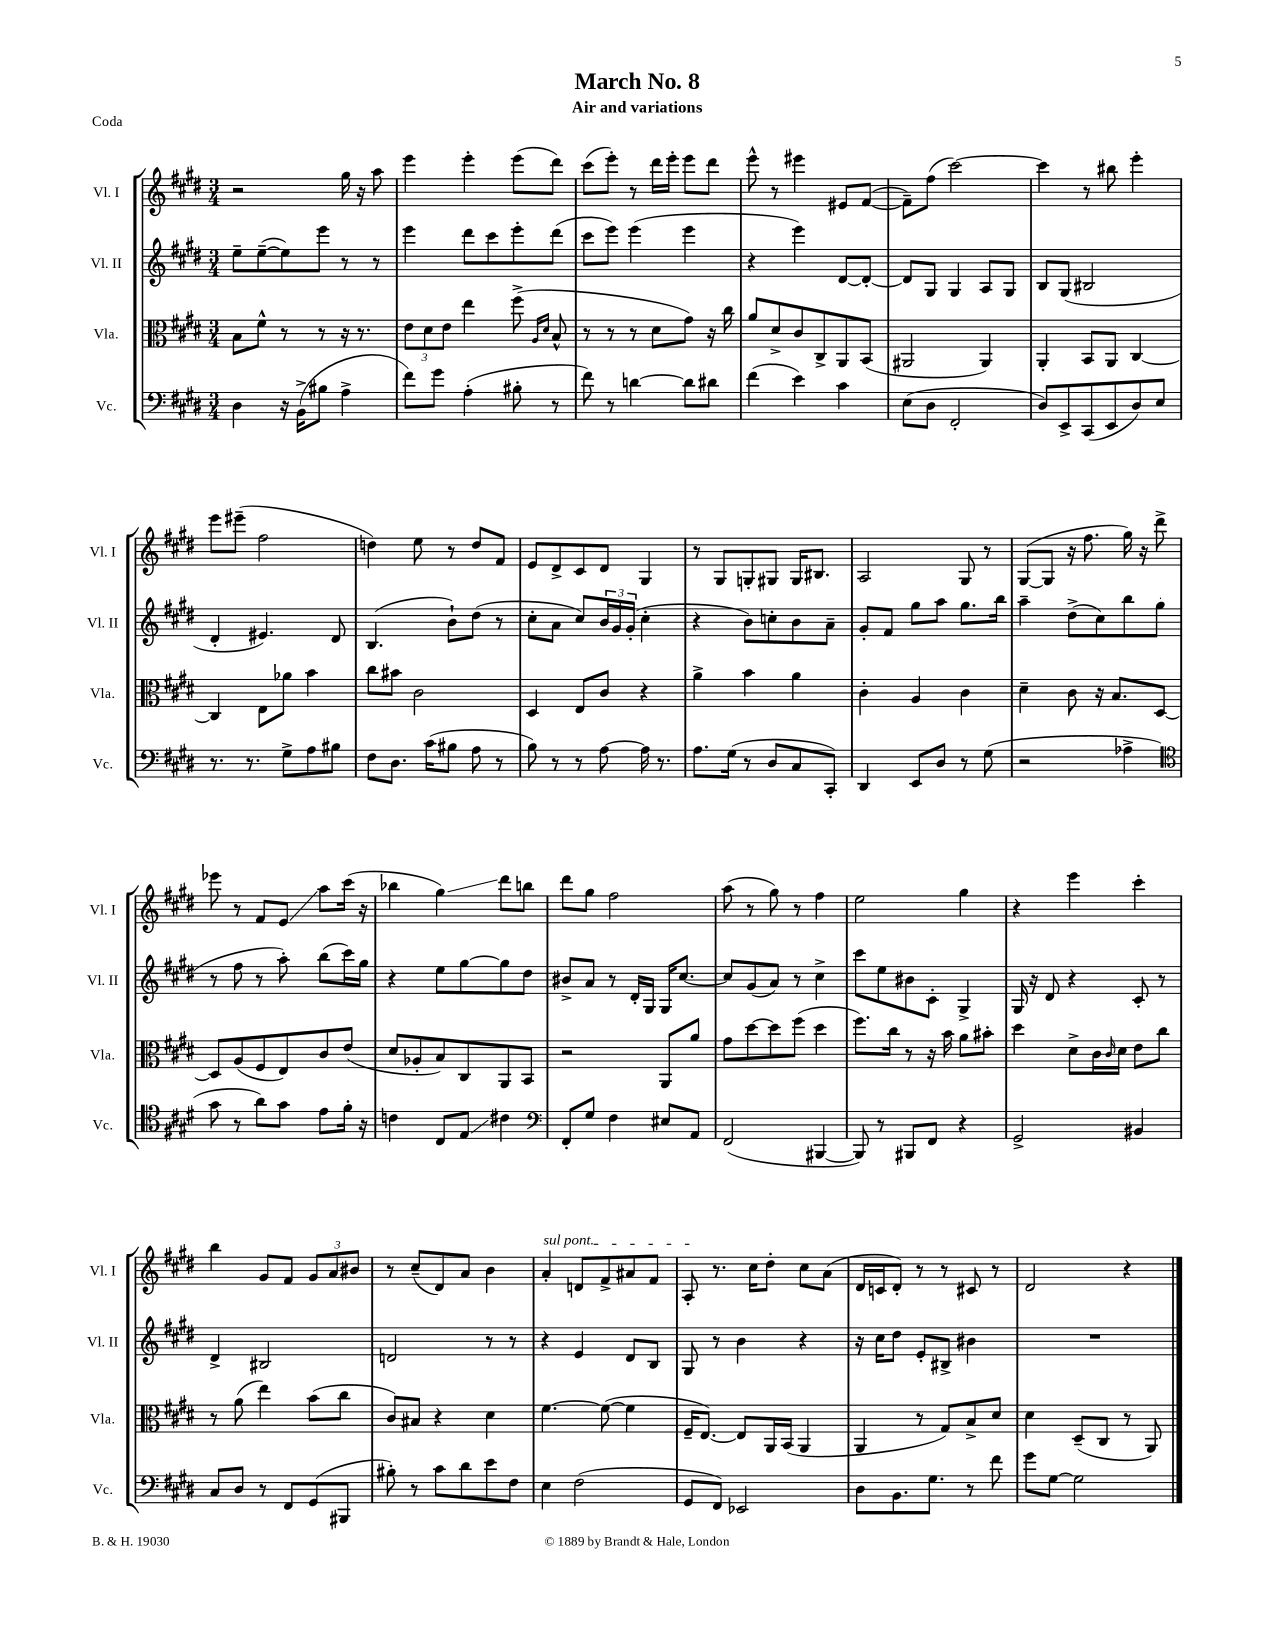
\header { title = "March No. 8" subtitle = "Air and variations" piece = "Coda" }
<<
\new StaffGroup <<
\new Staff = "s0" \with { instrumentName = "Vl. I" shortInstrumentName = "Vl. I" } {
    \clef treble \key e \major \numericTimeSignature \time 3/4
    r2 gis''16 r16 a''8 |
    e'''4 e'''4-. e'''8( dis'''8) |
    cis'''8( e'''8-.) r8 dis'''16 e'''16-. e'''8 dis'''8 |
    e'''8-^ r8 eis'''4 eis'8 fis'8~( |
    fis'8--) fis''8( cis'''2~) |
    cis'''4 r8 bis''8 e'''4-. |
    e'''8 eis'''8--( fis''2 |
    d''4) e''8 r8 d''8 fis'8 |
    e'8 dis'8-> cis'8 dis'8 gis4 |
    r8 gis8 g8-. gis8 gis16 bis8. |
    a2 gis8 r8 |
    gis8~( gis8 r16 fis''8. gis''16) r16 dis'''8-> |
    ees'''8 r8 fis'8 e'8\glissando a''8 cis'''16( r16 |
    bes''4 gis''4\glissando) dis'''8 b''8 |
    dis'''8 gis''8 fis''2 |
    a''8( r8 gis''8) r8 fis''4 |
    e''2 gis''4 |
    r4 e'''4 cis'''4-. |
    b''4 gis'8 fis'8 \tuplet 3/2 { gis'8 a'8 bis'8 } |
    r8 cis''8--( dis'8) a'8 b'4 |
    \once \override TextSpanner.bound-details.left.text = \markup { \italic "sul pont." } a'4-.\startTextSpan d'8 fis'8-> ais'8 fis'8 |
    a8-.\stopTextSpan r8. cis''16 dis''8-. cis''8 a'8( |
    dis'16 c'16 dis'8-.) r8 r8 cis'8 r8 |
    dis'2 r4 \bar "|." |
}
\new Staff = "s1" \with { instrumentName = "Vl. II" shortInstrumentName = "Vl. II" } {
    \clef treble \key e \major \numericTimeSignature \time 3/4
    e''8-- e''8~--( e''8) e'''8 r8 r8 |
    e'''4 dis'''8 cis'''8 e'''8-. dis'''8( |
    cis'''8 e'''8) e'''4( e'''4 |
    r4 e'''4) dis'8~ dis'8~-. |
    dis'8 gis8 gis4 a8 gis8 |
    b8 gis8( bis2 |
    dis'4-. eis'4.) dis'8 |
    b4.( b'8-!) dis''8( r8 |
    cis''8-. a'8 cis''8) \tuplet 3/2 { b'16 gis'16 gis'16-.( } cis''4-. |
    r4 b'8) c''8-. b'8 a'8-- |
    gis'8-. fis'8 gis''8 a''8 gis''8. b''16 |
    a''4-- dis''8->( cis''8) b''8 gis''8( |
    r8 fis''8 r8 a''8-.) b''8( cis'''16) gis''16 |
    r4 e''8 gis''8~ gis''8 dis''8 |
    bis'8-> a'8 r8 dis'16-. gis16 gis16 cis''8.~ |
    cis''8 gis'8( a'8) r8 cis''4-> |
    cis'''8 e''8 bis'8 cis'8-. gis4-> |
    gis16 r16 dis'8 r4 cis'8-. r8 |
    dis'4-> bis2 |
    d'2 r8 r8 |
    r4 e'4 dis'8 b8 |
    gis8 r8 b'4 r4 |
    r16 cis''16 dis''8 e'8-. bis8-> bis'4 |
    R2. \bar "|." |
}
\new Staff = "s2" \with { instrumentName = "Vla." shortInstrumentName = "Vla." } {
    \clef alto \key e \major \numericTimeSignature \time 3/4
    b8 fis'8-^ r8 r8 r16 r8. |
    \tuplet 3/2 { e'8 dis'8 e'8 } e''4 fis''8->( \grace { a16 dis'16 } b8-^ |
    r8 r8 r8 dis'8 gis'8) r16 cis''16 |
    a'8 dis'8-> cis'8 cis8-> a,8 b,8( |
    ais,2 ais,4) |
    a,4-. b,8 a,8 cis4~ |
    cis4 e8 aes'8 b'4 |
    cis''8 bis'8 cis'2 |
    dis4 e8 cis'8 r4 |
    a'4-> b'4 a'4 |
    cis'4-. a4 cis'4 |
    dis'4-- cis'8 r16 b8. dis8~ |
    dis8 a8( fis8 e8) cis'8 e'8( |
    dis'8 aes8-. b8) cis8 a,8 b,8 |
    r2 a,8 a'8 |
    gis'8 dis''8~ dis''8 fis''8( dis''4 |
    fis''8.) cis''16 r8 r16 b'16 a'8 bis'8-. |
    dis''4 dis'8-> cis'16 \grace { cis'16 } dis'16 e'8 cis''8 |
    r8 a'8( e''4) b'8( cis''8 |
    cis'8) bis8 r4 dis'4 |
    fis'4.~ fis'8~( fis'4 |
    fis16-- e8.~) e8 a,16 b,16( a,4 |
    a,4 r8 gis8) b8-> dis'8 |
    dis'4 dis8--( cis8 r8 a,8) \bar "|." |
}
\new Staff = "s3" \with { instrumentName = "Vc." shortInstrumentName = "Vc." } {
    \clef bass \key e \major \numericTimeSignature \time 3/4
    dis4 r16 b,16->( bis8 a4-> |
    fis'8) gis'8 a4-.( bis8-. r8 |
    fis'8) r8 d'4~ d'8 dis'8 |
    fis'4( e'4) cis'4 |
    e8( dis8 fis,2-. |
    dis8) e,8-> cis,8( e,8 dis8) e8 |
    r8. r8. gis8-> a8 bis8 |
    fis8 dis8. cis'16( bis8 a8 r8 |
    b8) r8 r8 a8~ a16 r8. |
    a8. gis16( r8 dis8 cis8 cis,8-.) |
    dis,4 e,8 dis8 r8 gis8( |
    r2 aes4-> |
    \clef tenor gis'8 r8 a'8) gis'8 e'8 fis'16-. r16 |
    c'4 cis8 e8\glissando cis'4 |
    \clef bass fis,8-. gis8 fis4 eis8 a,8 |
    fis,2( bis,,4~ |
    bis,,8) r8 bis,,8 fis,8 r4 |
    gis,2-> bis,4 |
    cis8 dis8 r8 fis,8 gis,8( bis,,8 |
    bis8-.) r8 cis'8 dis'8 e'8 fis8 |
    e4 fis2( |
    gis,8 fis,8) ees,2 |
    dis8 b,8. gis8. r8 fis'8 |
    gis'8 gis8~ gis2 \bar "|." |
}
>>
>>
\layout { \context { \Score \remove "Bar_number_engraver" } }
